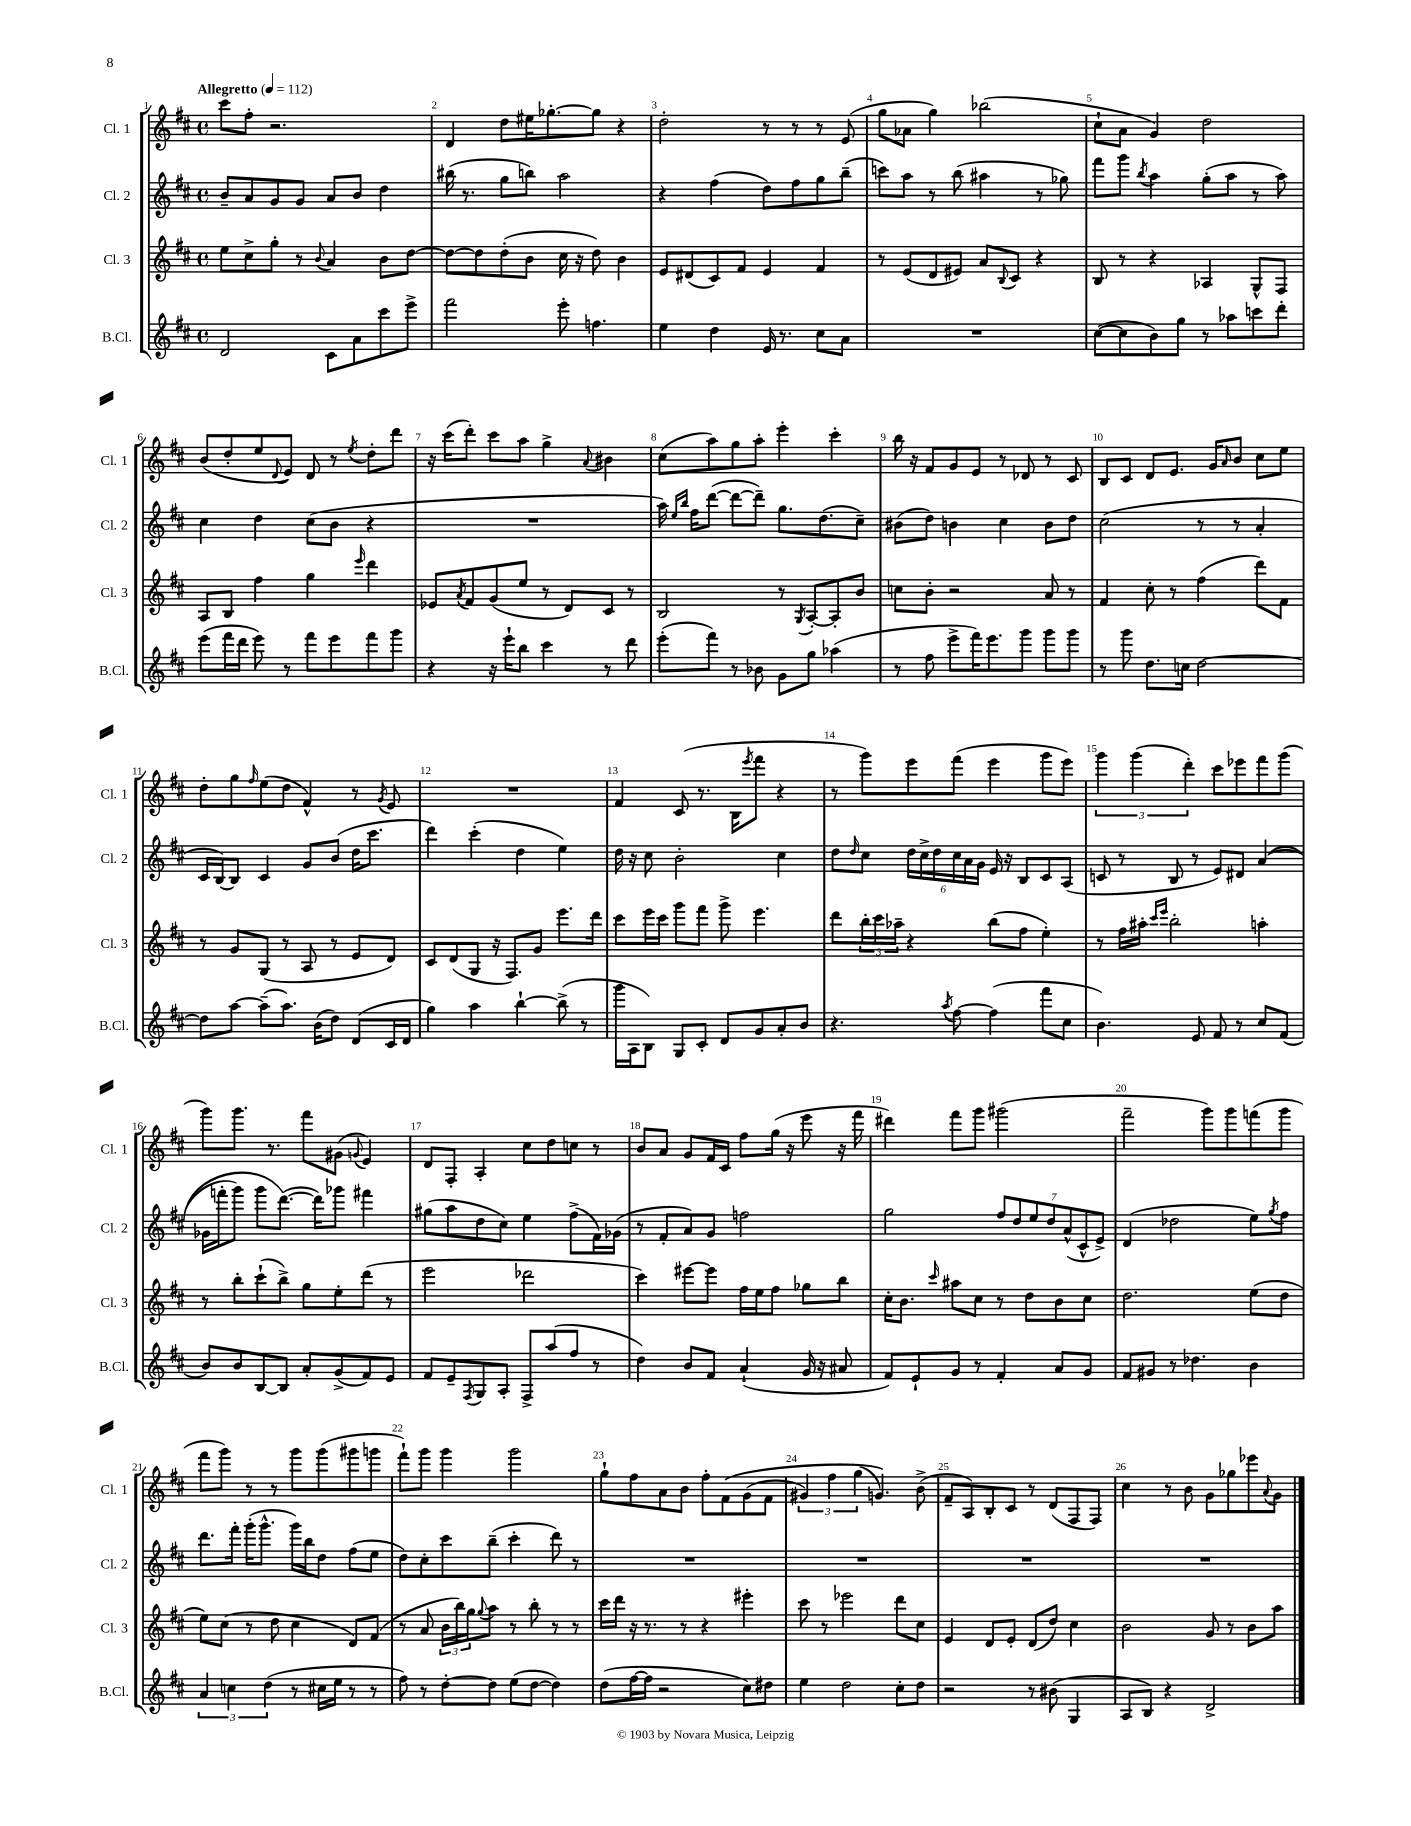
<<
\new StaffGroup <<
\new Staff = "s0" \with { instrumentName = "Cl. 1" shortInstrumentName = "Cl. 1" } {
    \clef treble \key d \major \defaultTimeSignature \time 4/4 \tempo "Allegretto" 4 = 112
    cis'''8 fis''8-. r2. |
    d'4 d''8 eis''16 ges''8.~-. ges''8 r4 |
    d''2-. r8 r8 r8 e'8( |
    g''8 aes'8 g''4) bes''2( |
    cis''8-! a'8 g'4) d''2 |
    b'8( d''8-. e''8 \appoggiatura { d'8 } e'8) d'8 r8 \acciaccatura { e''8 } d''8-. d'''8 |
    r16 cis'''16( d'''8-.) cis'''8 a''8 g''4-> \appoggiatura { a'8 } bis'4 |
    cis''8( a''8) g''8 a''8-. e'''4-. cis'''4-. |
    b''16 r16 fis'8 g'8 e'8 r8 des'8 r8 cis'8 |
    b8 cis'8 d'8 e'8. g'16 \grace { a'16 } b'8 cis''8 e''8 |
    d''8-. g''8 \grace { fis''16 } e''8( d''8 fis'4-^) r8 \acciaccatura { g'8 } e'8 |
    R1 |
    fis'4 cis'8( r8. b16 \acciaccatura { e'''8 } fis'''8 r4 |
    r8 g'''8) e'''8 fis'''8( e'''4 g'''8 e'''8) |
    \tuplet 3/2 { g'''4 g'''4( d'''4-.) } cis'''8 ees'''8 fis'''8 g'''8( |
    g'''8) g'''8. r8. fis'''8 gis'8( \appoggiatura { g'8 } e'4) |
    d'8 fis8-. a4-. cis''8 d''8 c''8 r8 |
    b'8 a'8 g'8 fis'16 cis'16 fis''8 g''16( r16 e'''8 r16 fis'''16 |
    dis'''4) fis'''8 g'''8 gis'''2( |
    fis'''2-- g'''8) g'''8 f'''8( g'''8 |
    fis'''8 g'''8) r8 r8 g'''8 g'''8( gis'''8 g'''8 |
    fis'''8-!) g'''8 g'''4 g'''2 |
    g''8-! fis''8 a'8 b'8 fis''8-. fis'8\( g'8( fis'8 |
    \tuplet 3/2 { gis'4) fis''4 g''4( } g'4.)\) b'8->( |
    fis'8-- a8) b8-. cis'8 r8 d'8( fis8 fis8) |
    cis''4 r8 b'8 g'8 ges''8 ees'''8 \appoggiatura { a'8 } g'8 \bar "|." |
}
\new Staff = "s1" \with { instrumentName = "Cl. 2" shortInstrumentName = "Cl. 2" } {
    \clef treble \key d \major \defaultTimeSignature \time 4/4
    b'8-- a'8 g'8 g'8 a'8 b'8 d''4 |
    bis''16( r8. g''8 b''8) a''2 |
    r4 fis''4( d''8) fis''8 g''8 b''8--( |
    c'''8) a''8 r8 b''8( ais''4 r8 ges''8) |
    fis'''8 g'''8 \acciaccatura { b''8 } a''4 g''8-.( a''8 r8 a''8) |
    cis''4 d''4 cis''8( b'8 r4 |
    R1 |
    a''16) \grace { e''16 b''16 } fis''16 d'''8~( d'''8~ d'''8--) g''8. d''8.( cis''8--) |
    bis'8( d''8) b'4 cis''4 b'8 d''8 |
    cis''2( r8 r8 a'4-. |
    cis'16 b16~) b8 cis'4 g'8 b'8( d''16 cis'''8. |
    d'''4) cis'''4-.( d''4 e''4) |
    d''16 r16 cis''8 b'2-. cis''4 |
    d''8 \grace { d''16 } cis''8 \tuplet 6/4 { d''16 cis''16-> d''16 cis''16 a'16 g'16 } e'16 r16 b8 cis'8 a8( |
    c'8 r8 b8 r8 e'8) dis'8 a'4(\( |
    ges'16 f'''16-. g'''8) g'''8 d'''8.~(\) d'''16) ges'''8 fis'''4 |
    gis''8( a''8 d''8 cis''8) e''4 fis''8->( fis'16) ges'16( |
    r8 fis'8-. a'8) g'8 f''2 |
    g''2 \tuplet 7/4 { fis''8 d''8 e''8 d''8 a'8-^( cis'8-^ e'8->) } |
    d'4( des''2 e''8) \acciaccatura { g''8 } fis''8 |
    d'''8. fis'''16-. g'''16-.( g'''8.-^ g'''16) b''16 d''8 fis''8( e''8 |
    d''8) cis''8-. cis'''8 b''8--( cis'''4-. d'''8) r8 |
    R1 |
    R1 |
    R1 |
    R1 \bar "|." |
}
\new Staff = "s2" \with { instrumentName = "Cl. 3" shortInstrumentName = "Cl. 3" } {
    \clef treble \key d \major \defaultTimeSignature \time 4/4
    e''8 cis''8-> g''8-. r8 \appoggiatura { b'8 } a'4 b'8 d''8~ |
    d''8~ d''8 d''8-.( b'8 cis''16 r16 d''8) b'4 |
    e'8 dis'8( cis'8) fis'8 e'4 fis'4 |
    r8 e'8( d'8 eis'8) a'8 \appoggiatura { b8 } cis'8 r4 |
    b8 r8 r4 aes4 g8-^ fis8 |
    a8 b8 fis''4 g''4 \grace { e'''16 } d'''4 |
    ees'8 \acciaccatura { a'8 } fis'8 g'8( e''8 r8 d'8) cis'8 r8 |
    b2 r8 \acciaccatura { g8 } a8~-. a8-. b'8 |
    c''8 b'8-. r2 a'8 r8 |
    fis'4 cis''8-. r8 fis''4( d'''8) fis'8 |
    r8 g'8 g8( r8 a8 r8 e'8 d'8) |
    cis'8 d'8( g8 r16 fis8.) g'8 e'''8. d'''16 |
    cis'''8 e'''16 cis'''16 g'''8 fis'''8 g'''8-> e'''4. |
    d'''8 \tuplet 3/2 { b''16-. cis'''16 aes''16-- } r4 b''8( fis''8 e''4-.) |
    r8 fis''16 ais''16-. \grace { cis'''16 e'''16 } b''2-. a''4-. |
    r8 b''8-. cis'''8-!( b''8->) g''8 e''8-. d'''8( r8 |
    e'''2 des'''2 |
    cis'''4) eis'''8~ eis'''8 fis''16 e''16 fis''8 ges''8 b''8 |
    cis''16-. b'8. \grace { cis'''16 } ais''8 cis''8 r8 d''8 b'8 cis''8 |
    d''2. e''8( d''8 |
    e''8) cis''8( r8 d''8 cis''4 d'8) fis'8( |
    r8 a'8 \tuplet 3/2 { b'16 b''16) g''16 } \appoggiatura { g''8 } a''8 r8 b''8-. r8 r8 |
    cis'''16 d'''16 r16 r8. r8 r4 eis'''4-. |
    cis'''8 r8 ees'''2 d'''8 cis''8 |
    e'4 d'8 e'8-. d'8( d''8) cis''4 |
    b'2 g'8 r8 b'8 a''8 \bar "|." |
}
\new Staff = "s3" \with { instrumentName = "B.Cl." shortInstrumentName = "B.Cl." } {
    \clef treble \key d \major \defaultTimeSignature \time 4/4
    d'2 cis'8 a'8 cis'''8 e'''8-> |
    fis'''2 e'''8-. f''4. |
    e''4 d''4 e'16 r8. cis''8 a'8 |
    R1 |
    cis''8~( cis''8 b'8) g''8 r8 aes''8 c'''8 d'''8-. |
    e'''8( fis'''16 d'''16 e'''8) r8 fis'''8 e'''8 fis'''8 g'''8 |
    r4 r16 e'''16-! b''8 cis'''4 r8 d'''8 |
    e'''8-.( fis'''8) r8 bes'8 g'8 g''8 aes''4( |
    r8 fis''8 e'''8-> fis'''16) e'''8. g'''8 g'''8 g'''8 |
    r8 g'''8 d''8. c''16 d''2~ |
    d''8 a''8~ a''8--( a''8.) b'16( d''8) d'8( cis'16 d'16 |
    g''4) a''4 b''4~-! b''8->( r8 |
    g'''16 a16 b8) g8 cis'8-. d'8 g'8 a'8-. b'8 |
    r4. \acciaccatura { a''8 } fis''8~ fis''4( fis'''8 cis''8 |
    b'4.) e'8 fis'8 r8 cis''8 fis'8( |
    b'8) b'8 b8~ b8 a'8-. g'8->( fis'8) e'8 |
    fis'8 e'8-- \acciaccatura { fis8 } g8 a8-. fis8-> a''8( fis''8 r8 |
    d''4) b'8 fis'8 a'4-!( g'16 r16 ais'8 |
    fis'8) e'8-! g'8 r8 fis'4-. a'8 g'8 |
    fis'8 gis'8 r8 des''4. b'4 |
    \tuplet 3/2 { a'4 c''4 d''4( } r8 cis''16 e''16 r8 r8 |
    fis''8) r8 d''8~-. d''8 e''8( d''8~ d''4) |
    d''8( fis''16~ fis''16 r2 cis''8) dis''8 |
    e''4 d''2 cis''8-. d''8 |
    r2 r8 bis'8( g4 |
    a8 b8) r4 d'2-> \bar "|." |
}
>>
>>
\layout { \context { \Score \override BarNumber.break-visibility = ##(#f #t #t) barNumberVisibility = #all-bar-numbers-visible } }
